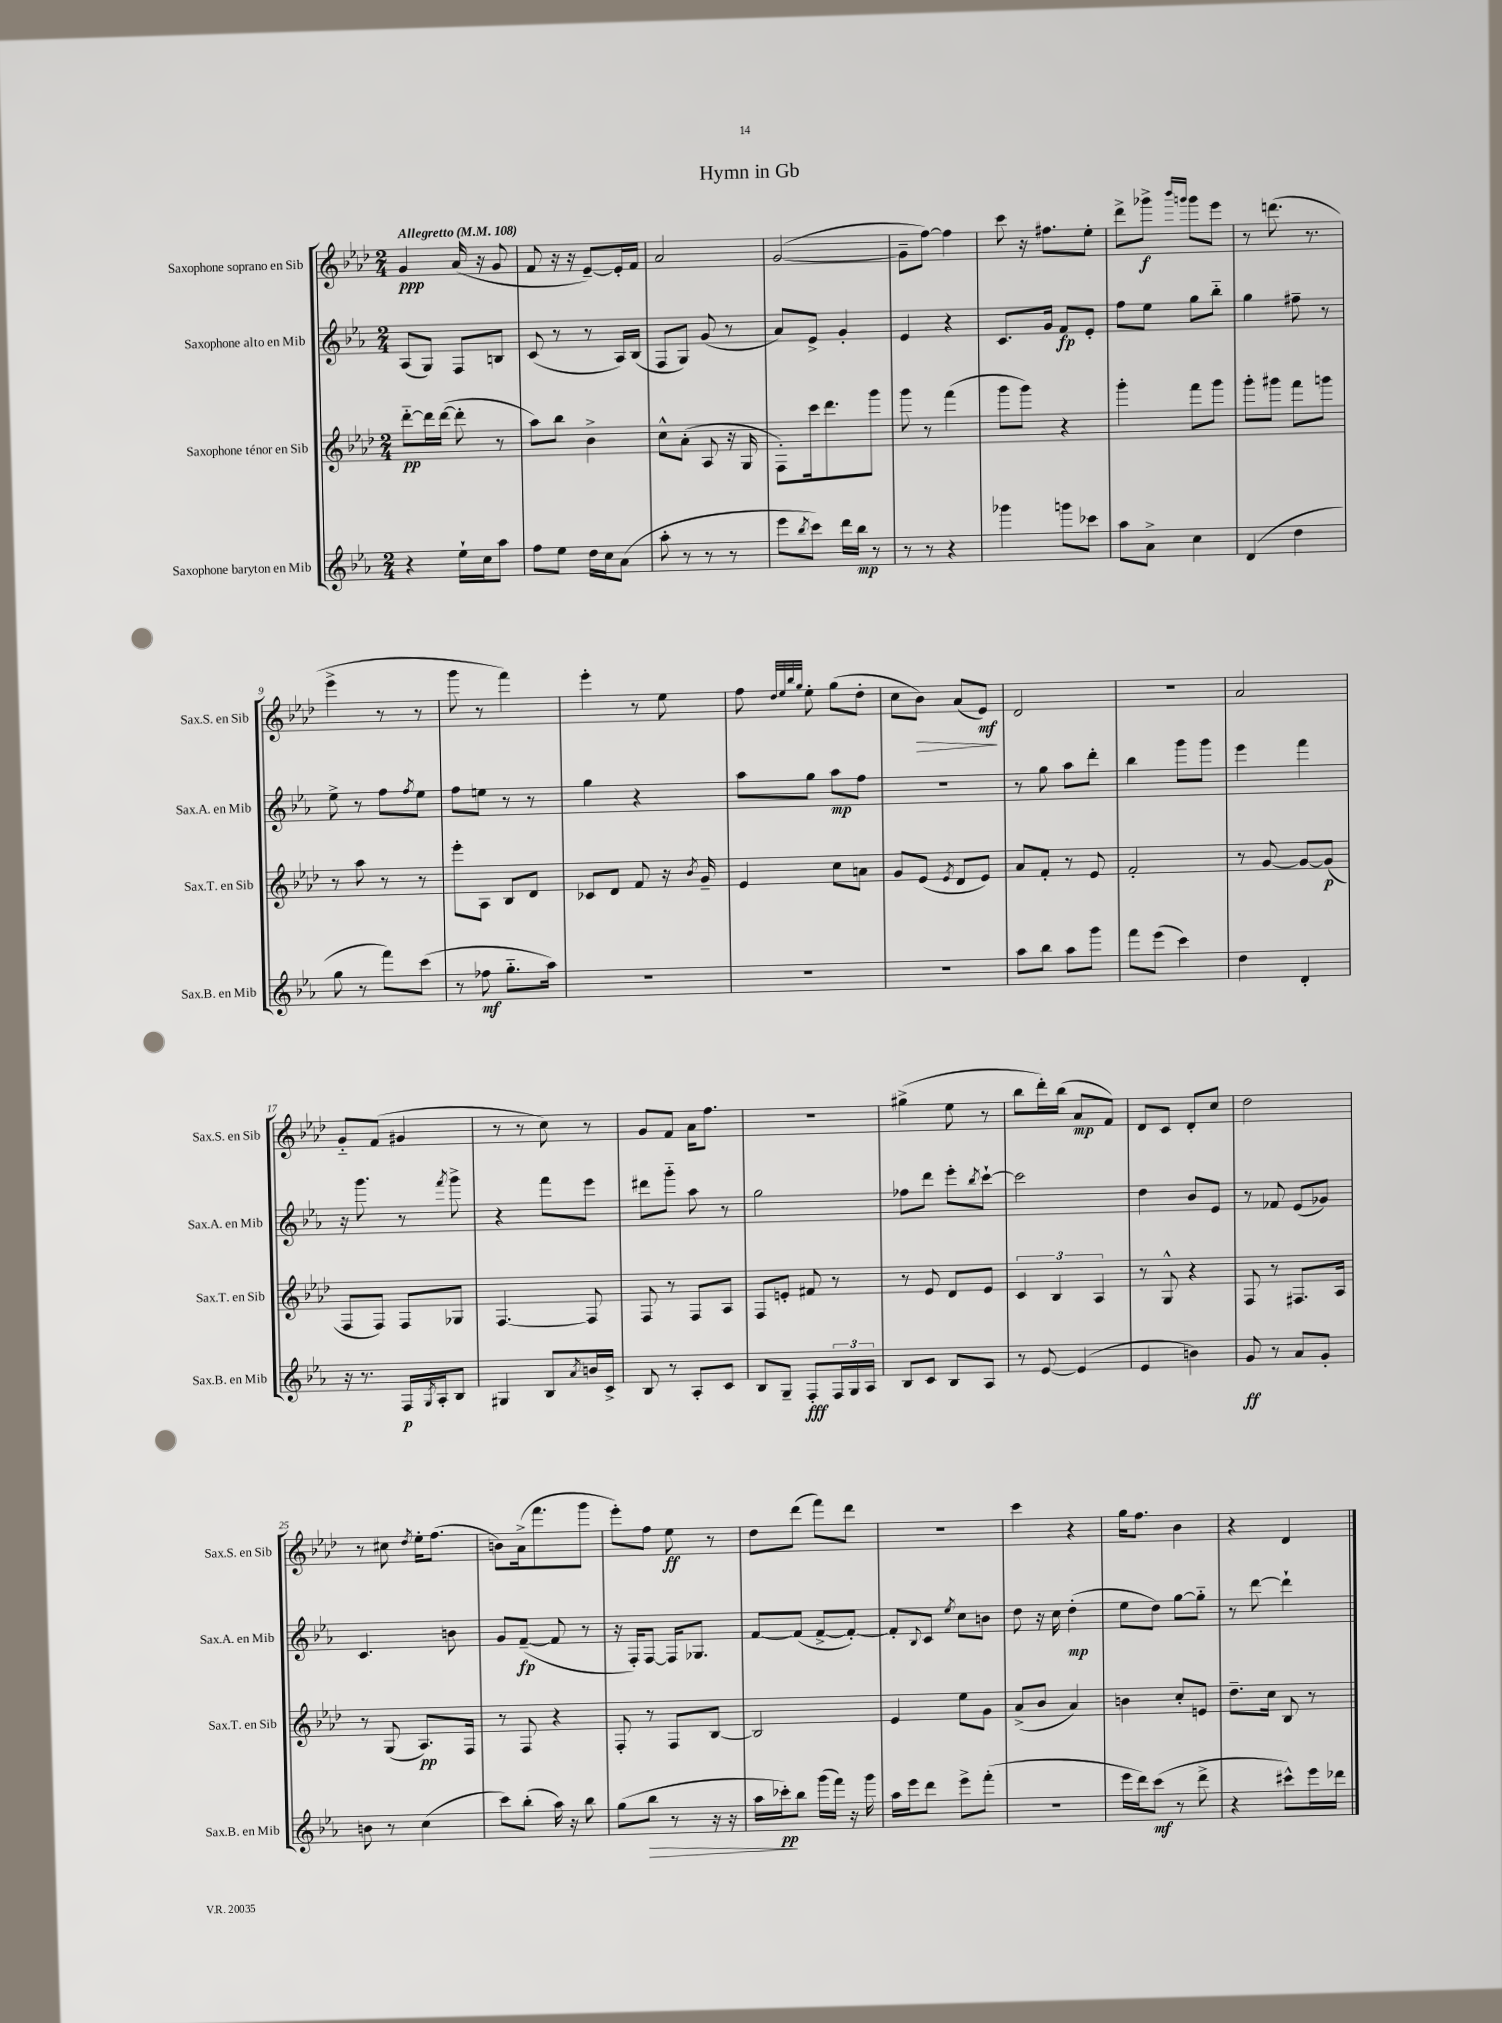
\header { title = "Hymn in Gb" }
<<
\new StaffGroup <<
\new Staff = "s0" \with { instrumentName = "Saxophone soprano en Sib" shortInstrumentName = "Sax.S. en Sib" } {
    \clef treble \key aes \major \numericTimeSignature \time 2/4 \tempo "Allegretto" 4 = 108
    g'4\ppp aes'16( r16 g'8 |
    f'8 r16 r16 ees'8~--) ees'16-. f'16 |
    aes'2 |
    g'2~( |
    g'8-- f''8~) f''4 |
    c'''8 r16 fis''8. ees''8-. |
    des'''8-> ges'''8->\f \grace { bes'''16 g'''16 } g'''8 ees'''8 |
    r8 d'''8.( r8. |
    ees'''4-> r8 r8 |
    g'''8 r8 f'''4) |
    ees'''4-. r8 ees''8 |
    f''8 \grace { des''32 ees''32 bes''32 g''32 } ees''8-. g''8( des''8-. |
    c''8 bes'8\>) aes'8( ees'8\mf\!) |
    des'2 |
    R2 |
    aes'2 |
    g'8-_ f'8( gis'4 |
    r8 r8 c''8) r8 |
    g'8 f'8 aes'16 f''8. |
    r2 |
    gis''4->( ees''8 r8 |
    bes''8 des'''16-.) bes''16( aes'8\mp f'8) |
    des'8 c'8 des'8-. c''8 |
    des''2 |
    r8 cis''8 \acciaccatura { des''8 } ees''16-. f''8.( |
    b'8) aes'16->( f'''8. g'''8 |
    ees'''8-.) f''8 ees''8\ff r8 |
    des''8 des'''8( f'''8) des'''8 |
    r2 |
    c'''4 r4 |
    g''16 f''8. bes'4 |
    r4 des'4 \bar "|." |
}
\new Staff = "s1" \with { instrumentName = "Saxophone alto en Mib" shortInstrumentName = "Sax.A. en Mib" } {
    \clef treble \key ees \major \numericTimeSignature \time 2/4
    aes8( g8) f8 b8 |
    c'8( r8 r8 aes16) bes16( |
    f8 g8) g'8( r8 |
    aes'8) ees'8-> g'4-. |
    ees'4 r4 |
    c'8. g'16 f'8\fp ees'8-. |
    f''8 ees''8 g''8 bes''8-_ |
    g''4 fis''8-- r8 |
    ees''8-> r8 f''8 \acciaccatura { f''8 } ees''8 |
    f''8 e''8 r8 r8 |
    g''4 r4 |
    aes''8 g''8 aes''8\mp f''8 |
    R2 |
    r8 g''8 aes''8 d'''8-. |
    bes''4 g'''8 g'''8 |
    ees'''4 f'''4 |
    r16 g'''8. r8 \acciaccatura { f'''8 } g'''8-> |
    r4 f'''8 ees'''8 |
    dis'''8 g'''8-_ aes''8 r8 |
    g''2 |
    fes''8 d'''8 ees'''8-. \acciaccatura { bes''8 } c'''8~-! |
    c'''2 |
    d''4 bes'8 ees'8 |
    r8 fes'8 ees'8( ges'8) |
    c'4. b'8 |
    g'8 f'8~--\fp( f'8 r8 |
    r16 f16-.) f8~ f16 ges8. |
    f'8~ f'8( f'8~-> f'8~-.) |
    f'8-. \appoggiatura { bes8 } c'8 \acciaccatura { ees''8 } c''8 b'8 |
    d''8 r16 c''16 d''4-.\mp( |
    ees''8 d''8) g''8~ g''8-_ |
    r8 d'''8~ d'''4-! \bar "|." |
}
\new Staff = "s2" \with { instrumentName = "Saxophone ténor en Sib" shortInstrumentName = "Sax.T. en Sib" } {
    \clef treble \key aes \major \numericTimeSignature \time 2/4
    des'''8~-_\pp des'''16 des'''16~( des'''8-. r8 |
    aes''8) bes''8 bes'4-> |
    c''8-^ aes'8-.( aes8 r16 g16 |
    f8-.) c'''16 des'''8. g'''8 |
    g'''8 r8 f'''4( |
    g'''8 g'''8) r4 |
    g'''4-. f'''8 g'''8 |
    g'''8-. gis'''8 f'''8 g'''8 |
    r8 aes''8 r8 r8 |
    ees'''8-. aes8 bes8 des'8 |
    ces'8 des'8 f'8 r16 \acciaccatura { bes'8 } g'16-- |
    ees'4 c''8 a'8 |
    g'8 ees'8( \acciaccatura { ees'8 } des'8 ees'8) |
    aes'8 f'8-. r8 ees'8 |
    f'2-. |
    r8 g'8~ g'8~ g'8\p( |
    f8 f8) f8 ges8 |
    f4.~ f8 |
    f8 r8 f8 aes8 |
    f8 e'8-. fis'8 r8 |
    r8 ees'8 des'8 ees'8 |
    \tuplet 3/2 { c'4 bes4 aes4 } |
    r8 g8-^ r4 |
    f8 r8 fis8. aes16 |
    r8 g8( aes8.\pp) f16 |
    r8 f8 r4 |
    f8-. r8 f8 bes8~ |
    bes2 |
    ees'4 ees''8 g'8 |
    aes'8->( bes'8 aes'4) |
    b'4 c''8-. e'8 |
    des''8.-- c''16 bes8 r8 \bar "|." |
}
\new Staff = "s3" \with { instrumentName = "Saxophone baryton en Mib" shortInstrumentName = "Sax.B. en Mib" } {
    \clef treble \key ees \major \numericTimeSignature \time 2/4
    r4 ees''16-! c''16 aes''8 |
    f''8 ees''8 d''16 c''16 aes'8( |
    aes''8-. r8 r8 r8 |
    ees'''8 \acciaccatura { bes''8 } c'''8) d'''16 bes''16\mp r8 |
    r8 r8 r4 |
    ges'''4 g'''8 ces'''8 |
    aes''8 aes'8-> c''4 |
    d'4( d''4 |
    g''8 r8 f'''8) c'''8( |
    r8 fes''8\mf g''8.-_ aes''16) |
    R2 |
    R2 |
    R2 |
    aes''8 bes''8 aes''8 g'''8 |
    f'''8 ees'''8( c'''4) |
    d''4 d'4-. |
    r16 r8. f16\p \acciaccatura { g8 } aes16-. bes8 |
    gis4 bes8 \acciaccatura { aes'8 } b'16 c'16-> |
    bes8 r8 aes8-. c'8 |
    bes8 g8-- f8-.\fff \tuplet 3/2 { f16 g16 aes16 } |
    bes8 c'8 bes8 aes8 |
    r8 ees'8~ ees'4( |
    ees'4 b'4) |
    g'8\ff r8 aes'8 g'8-. |
    b'8 r8 c''4( |
    c'''8) bes''8-.( aes''16) r16 bes''8 |
    g''8( bes''8\> r8 r16 r16 |
    aes''16 ces'''16-.\pp\!) bes''8 g'''16( f'''16) r16 g'''16 |
    aes''16 ees'''16 d'''8 ees'''8-> f'''8-.( |
    r2 |
    ees'''16 d'''16) c'''8\mf( r8 d'''8-> |
    r4 cis'''8-^) ees'''16 des'''16 \bar "|." |
}
>>
>>
